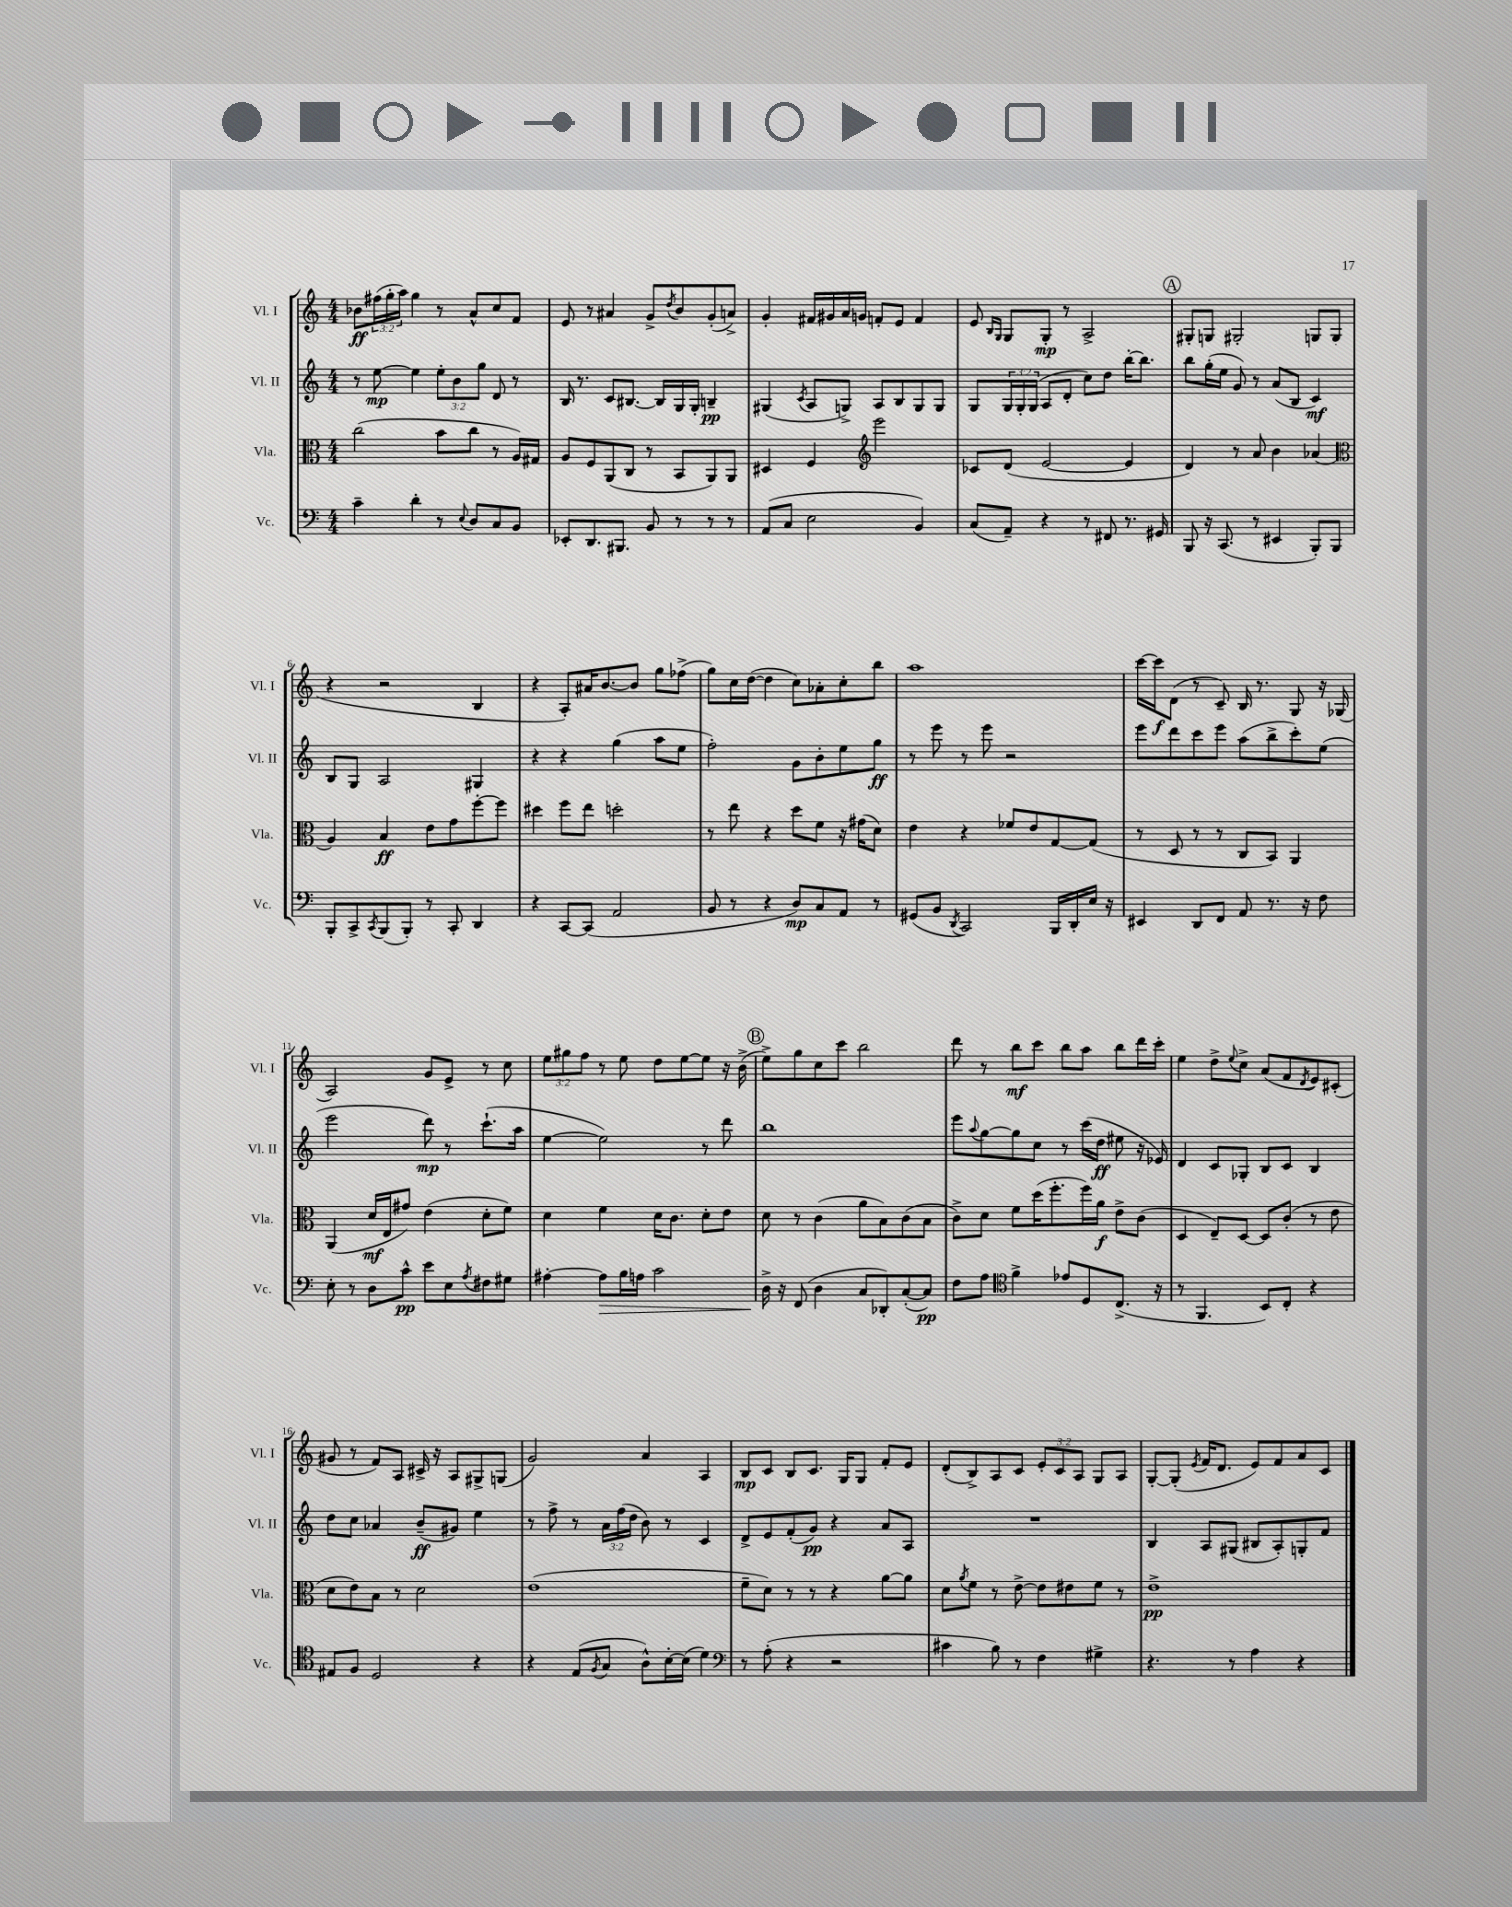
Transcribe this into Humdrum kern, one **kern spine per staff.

**kern	**kern	**kern	**kern
*staff4	*staff3	*staff2	*staff1
*clefF4	*clefC3	*clefG2	*clefG2
*k[]	*k[]	*k[]	*k[]
*M4/4	*M4/4	*M4/4	*M4/4
4c~\	(2cc\	8r	8b-\L
.	.	[8ee\	(24ff#\L
.	.	.	24gg'\
.	.	.	24aa\JJ)
4d'\	.	4ee\]	4gg\
8r	8b\L	12ee'\L	8r
.	.	12b\	.
8qqE/	.	.	.
8D/L	8cc\J	.	8a^^/L
.	.	12gg\J	.
8C/	8r	8d/	8cc/
8BB/J	16A/LL)	8r	8f/J
.	16G#/JJ	.	.
=	=	=	=
8EE-'/L	8A/L	16B/	8e/
.	.	8.r	.
8.DD/	8F/	.	8r
.	(8AA/	8c/L	4a#/
8.BBB#/J	.	.	.
.	8C/J	[8.B#/J	.
8BB/	8r	.	8g^/L
.	.	16B#/]LL	.
.	.	.	8qdd/
8r	8BB/L	16G/	8b/
.	.	16G'/JJ	.
8r	8AA/)	4B~/	(8g'/
8r	8AA/J	.	8a^/J)
=	=	=	=
(8AA/L	4D#/	(4G#/	4g'/
8C/J	.	.	.
.	.	8qc/	.
2E\	4F/	8A/L	16f#/LL
.	.	.	16g#/
.	.	8G^/J)	16a/
.	.	.	16g/JJ
*	*clefG2	*	*
.	2eee\	8A/L	8f'/L
.	.	8B/	8e/J
4BB/)	.	8G/	4f/
.	.	8G/J	.
=	=	=	=
(8C/L	8c-/L	8G/L	8e/
.	.	.	16qqB/LL
.	.	.	16qqG/JJ
8AA~/J)	(8d/J	24G/L	8G/L
.	.	24G'/	.
.	.	(24G/JJ	.
4r	[2e/	8A/L	8G'/J
.	.	8d'/J	8r
8r	.	8cc\L)	2A^/
8FF#/	.	8dd\J	.
8.r	4e/]	[16bb'\LK	.
.	.	8.bb\]J	.
16GG#/	.	.	.
=	=	=	=
8BBB/	4d/)	8bb\L	8G#'/L
16r	.	(16gg'\L	8G/J
(8.CC/	.	16ee\JJ	.
.	8r	8g/)	2G#'/
8r	8a/	8r	.
4EE#/	4b\	(8a/L	.
.	.	8B/J	.
8BBB'/L)	(4a-/	4c/)	8G/L
8BBB/J	.	.	(8G/J
=	=	=	=
*	*clefC3	*	*
8BBB'/L	4A/)	8B/L	4r
8CC^/	.	8G/J	.
8qCC/	.	.	.
(8BBB/	4B/	2A/	2r
8BBB'/J)	.	.	.
8r	8e\L	.	.
8CC'/	8g\	.	.
4DD/	[8ff'\	4G#/	4B/
.	8ff\]J	.	.
=	=	=	=
4r	4dd#\	4r	4r
[8CC/L	8ff\L	4r	8A'/L)
(8CC/]J	8ee\J	.	16a#/K
.	.	.	[8.b/
2AA/	2dd'\	(4gg\	.
.	.	.	8b/]J
.	.	8aa\L	8gg\L
.	.	8ee\J	(8ff-^\J
=	=	=	=
8BB/	8r	2ff'\)	8gg\L)
8r	8ee\	.	16cc\L
.	.	.	([16dd\JJ
4r	4r	.	4dd\]
8D/L)	8dd\L	8g\L	8cc\L)
8C/	8f\J	8b'\	8a-'\
8AA/J	16r	8ee\	8cc'\
.	(16g#\LK	.	.
8r	8d\J)	8gg\J	8bb\J
=	=	=	=
(8GG#/L	4e\	8r	1aa
8BB/J	.	8eee\	.
8qDD/	.	.	.
2CC/)	4r	8r	.
.	.	8eee\	.
.	8f-/L	2r	.
.	8e/	.	.
16BBB/LL	[8G/	.	.
16DD'/	.	.	.
16E/JJ	(8G/]J	.	.
16r	.	.	.
=	=	=	=
4EE#/	8r	8eee\L	[16ccc\LL
.	.	.	16ccc\]J
.	8D/	8ddd\	(8d\J
8DD/L	8r	8ccc\	8r
8FF/J	8r	8eee\J	8c~/)
8AA/	8C/L	(8aa\L	16B/
.	.	.	8.r
8.r	8BB/J)	8bb^\	.
.	4AA/	8ccc'\)	8G/
16r	.	.	.
8F\	.	(8ee\J	16r
.	.	.	(16G-/
=	=	=	=
8E'\	(4AA/	2eee\	2A/)
8r	.	.	.
8D\L	16d/LL	.	.
.	16E/J	.	.
8c^^\J	8g#/J)	.	.
8e\L	(4e\	8ddd\)	8g/L
8E\	.	8r	8e^/J
8qA/	.	.	.
8F#\	8d'\L	(8.ccc`\L	8r
8G#\J	8f\J)	.	8cc\
.	.	16aa\Jk	.
=	=	=	=
[4A#'\	4d\	[4ee\	12ee\L
.	.	.	12gg#\
.	.	.	12ff\J
8A#\]L	4f\	2ee\])	8r
16B\L	.	.	8ee\
16A\JJ	.	.	.
2c\	16d\LK	.	8dd\L
.	8.c\J	.	.
.	.	.	[8ee\
.	8d'\L	8r	8ee\]J
.	8e\J	8ddd\	16r
.	.	.	(16b^\
=	=	=	=
16D^\	8d\	1bb	8ee^\L)
16r	.	.	.
(8FF/	8r	.	8gg\
4D\	(4c\	.	8cc\
.	.	.	8ccc\J
8C/L	8a\L	.	2bb\
8DD-'/)	8B\)	.	.
([8C'/	(8c\	.	.
8C/]J)	8B\J	.	.
=	=	=	=
8F\L	8c^\L)	8eee\L	8ddd\
.	.	8qqaa/	.
8A\J	8d\J	[8gg\	8r
*clefC4	*	*	*
4f^\	8f\L	8gg\]	8bb\L
.	(16dd\K	8cc\J	8ccc\J
.	8.ff'\	.	.
8e-/L	.	8r	8bb\L
8D/	16ff\L)	(16ccc\LL	8aa\J
.	16a\JJ	16dd\JJ	.
(8.C^/J	8e^\L	8ee#\	8bb\L
.	(8c\J	16r	16ddd\L
16r	.	16e-/)	16ccc'\JJ
=	=	=	=
8r	4D/	4d/	4ee\
4.FF/	.	.	.
.	8E~/L)	8c/L	8dd^\L
.	.	.	8qqee/
.	[8D/J	8G-'/J	8cc^\J
8BB/L)	8D/]L	8B/L	(8a/L
8C'/J	(8c'/J	8c/J	8f/
.	.	.	8qd/
4r	8r	4B/	8e/)
.	8e\	.	(8c#'/J
=	=	=	=
8E#/L	8d\L	8dd\L	8g#/
8F/J	8e\)	8cc\J	8r
2D/	8B\J	4a-/	8f/L)
.	8r	.	8A/J
.	2d\	(8b~/L	16c#^/
.	.	.	16r
.	.	8g#/J)	8A/L
4r	.	4ee\	8G#^/
.	.	.	(8G/J
=	=	=	=
4r	(1e	8r	2g/)
.	.	8ff^\	.
(8E/L	.	8r	.
8qF/	.	.	.
8G/J	.	24a\LL	.
.	.	(24ff\	.
.	.	24dd\JJ	.
8A^^\L)	.	8b\)	4a/
[16B'\L	.	8r	.
(16B\]JJ	.	.	.
4d\)	.	4c/	4A/
=	=	=	=
*clefF4	*	*	*
8r	8f~\L	8d^/L	8B/L
(8A'\	8d\J)	8e/	8c/J
4r	8r	(8f'/	8B/L
.	8r	8g/J)	8.c/J
2r	4r	4r	.
.	.	.	16G/LK
.	.	.	8G/J
.	[8a\L	8a/L	8f'/L
.	8a\]J	8A/J	8e/J
=	=	=	=
4c#\	8d\L	1r	(8d'/L
.	8qa/	.	.
.	8f\J	.	8B^/)
8B\)	8r	.	8A/
8r	[8e^\	.	8c/J
4F\	8e\]L	.	12e'/L
.	.	.	12c/
.	8e#\	.	.
.	.	.	12A/J
4G#^\	8f\J	.	8G/L
.	8r	.	8A/J
=	=	=	=
4.r	1e^	4B/	[8G'/L
.	.	.	(8G'/]J
.	.	.	8qe/
.	.	8A/L	16f/LK
.	.	.	8.d/J
8r	.	(8G#/J	.
4A\	.	8B#/L	8e/L)
.	.	8A'/)	8f/
4r	.	8G'/	8a/
.	.	8f/J	8c/J
==	==	==	==
*-	*-	*-	*-
